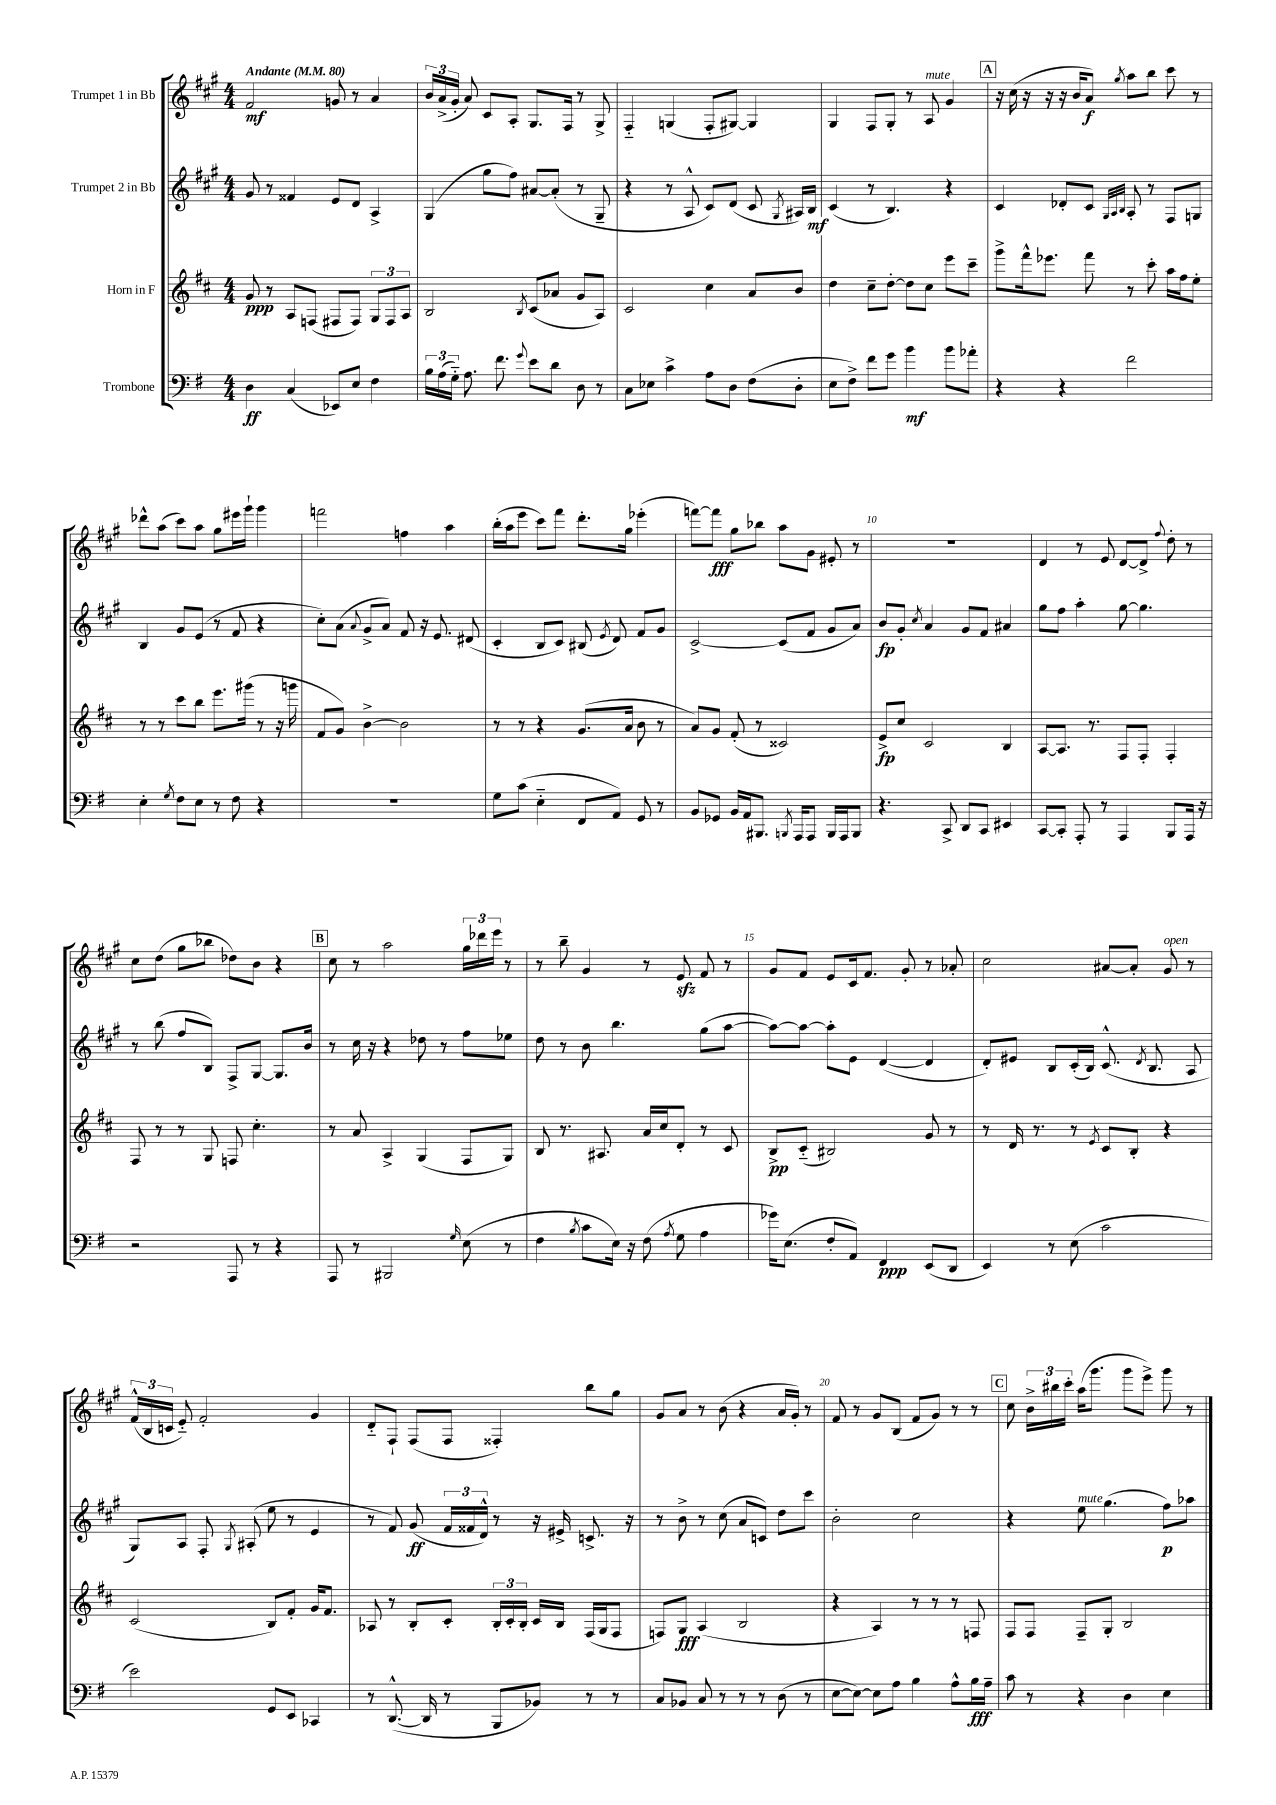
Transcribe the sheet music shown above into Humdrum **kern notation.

**kern	**kern	**kern	**kern
*staff4	*staff3	*staff2	*staff1
*clefF4	*clefG2	*clefG2	*clefG2
*k[f#]	*k[f#c#]	*k[f#c#g#]	*k[f#c#g#]
*M4/4	*M4/4	*M4/4	*M4/4
*MM80	*MM80	*MM80	*MM80
4D	8g	8g#	2f#
.	8r	8r	.
(4C	8A	4f##	.
.	(8F	.	.
8EE-)	8F#	8e	8g
8E	8F#)	8d	8r
4F#	12G	4A^	4a
.	12F#	.	.
.	12A	.	.
=	=	=	=
24B	2B	(4G#	24b
(24A	.	.	(24a^
24G'~)	.	.	24g#'
8.A	.	.	8a)
.	.	8gg#	8c#
8.f#	.	.	.
.	.	8ff#)	8A'
8qqg	8qB	.	.
8e	(8c#	[8a#	8.G#
8d	8a-	(8a#']	.
.	.	.	16F#
8D	8g	8r	8r
8r	8A)	8G#~	8G#^
=	=	=	=
8C	2c#	4r	4F#'~
8E-	.	.	.
4c^	.	8r	(4G
.	.	8A^^	.
8A	4cc#	8c#)	8F#'
8D	.	(8d	[8G#)
(8F#	8a	8c#	4G#]
.	.	8qG#	.
8D'	8b	16A#)	.
.	.	16B	.
=	=	=	=
8E	4dd	(4c#	4G#
8F#^)	.	.	.
8f#	8cc#~	8r	8F#
8g	[8dd'	4.B)	8G#'
4b	8dd]	.	8r
.	8cc#	.	8A
8b	8eee	4r	4g#
8a-'	8ccc#~	.	.
=	=	=	=
4r	8ggg^	4c#	16r
.	.	.	(16cc#
.	16fff#^^	.	16r
.	8.eee-	.	16r
4r	.	8d-'	16r
.	.	.	16b
.	8fff#	8c#	8a)
.	.	32qqG#	.
.	.	32qqA	.
.	.	32qqB	8qgg#
2f#	8r	8A'	8aa
.	8ccc#'	8r	8bb
.	16aa	8F#	8ccc#
.	16ff#	.	.
.	8ee'	8G	8r
=	=	=	=
4E'	8r	4B	8ddd-^^
.	8r	.	(8aa
8qG	.	.	.
8F#	8ccc#	8g#	8ccc#)
8E	8bb	(8e	8aa
8r	8.eee	8r	8gg#
8F#	.	8f#	16eee#
.	(16ggg#	.	16ggg#`
4r	8r	4r	4ggg#
.	16r	.	.
.	16ggg	.	.
=	=	=	=
1r	8f#	8cc#')	2fff
.	8g)	(8a	.
.	.	8qqa	.
.	[4b^	8g#^	.
.	.	8a)	.
.	2b]	8f#	4ff
.	.	16r	.
.	.	8.e	.
.	.	.	4aa
.	.	(8d#	.
=	=	=	=
8G	8r	4c#'	(16bb'
.	.	.	16aa
(8c	8r	.	8eee
4E'~	4r	8B	8ccc#)
.	.	8c#)	8fff#
8FF#	(8.g	(8B#	8.ddd'
.	.	8qe	.
8AA)	.	8d)	.
.	16a	.	16gg#
8GG	8b	8f#	(4eee-'
8r	8r	8g#	.
=	=	=	=
8BB	8a)	[2c#^	[8fff)
8GG-	8g	.	8fff]
16BB	(8f#'	.	8gg#
16AA	.	.	.
8.BBB#	8r	.	8bb-
.	2c##)	(8c#]	8aa
8qBBB	.	.	.
16AAA	.	.	.
8AAA	.	8f#	8g#
16BBB	.	8g#	8e#'
16AAA	.	.	.
8BBB	.	8a)	8r
=	=	=	=
4.r	8e^	8b	1r
.	8cc#	8g#'	.
.	.	8qcc#	.
.	2c#	4a	.
8CC^	.	.	.
8DD	.	8g#	.
8CC	.	8f#	.
4EE#	4B	4a#	.
=	=	=	=
[8CC	[8A	8gg#	4d
8CC']	8.A]	8ff#	.
8AAA'	.	4aa'	8r
.	8.r	.	.
8r	.	.	8e
4AAA	8F#	[8gg#	[8d
.	8F#'	4.gg#]	8d^]
.	.	.	8qqff#
8BBB	4F#'	.	8dd'
16AAA	.	.	8r
16r	.	.	.
=	=	=	=
2r	8F#	8r	8cc#
.	8r	(8bb	(8dd
.	8r	8ff#	8gg#
.	8G	8B)	8bb-
8AAA	8F	8F#^	8dd-)
8r	4.cc#'	[8G#	8b
4r	.	8.G#]	4r
.	.	16b	.
=	=	=	=
8AAA	8r	8r	8cc#
8r	8a	16cc#	8r
.	.	16r	.
2BBB#	4A^	4r	2aa
.	(4G	8dd-	.
.	.	8r	.
16qqG	.	.	.
(8E	8F#	8ff#	24gg#
.	.	.	24ddd-
.	.	.	24eee
8r	8G)	8ee-	8r
=	=	=	=
4F#	8B	8dd	8r
.	8.r	8r	8bb~
8qB	.	.	.
8c	.	8b	4g#
.	8.A#	.	.
16E)	.	4.bb	.
16r	.	.	.
(8F#	16a	.	8r
.	16cc#	.	.
8qA	.	.	.
8G	8d'	.	8e
4A	8r	(8gg#	8f#
.	8c#	[8aa	8r
=	=	=	=
16g-)	8B^	8aa_)	8g#
(8.E	.	.	.
.	(8c#'~	8aa_	8f#
8F#'	2B#)	8aa']	8e
8AA)	.	8e	16c#
.	.	.	8.f#
4FF#	.	([4d	.
.	.	.	8g#'
(8EE	8g	4d]	8r
8DD	8r	.	8a-'
=	=	=	=
4EE)	8r	8d')	2cc#
.	16d	8e#	.
.	8.r	.	.
8r	.	8B	.
(8E	8r	(16c#'	.
.	.	16B)	.
.	8qe	.	.
2c	8c#	(8.c#^^	[8a#
.	8B'	.	8a#']
.	.	8qd	.
.	.	8.B	.
.	4r	.	8g#
.	.	8A	8r
=	=	=	=
2e)	(2c#	8G#)	(24f#^^
.	.	.	24B
.	.	.	24c
.	.	8A	8e'~)
.	.	8F#'	2f#'
.	.	8qG#	.
.	.	(8A#'	.
8GG	8B)	8ee	.
8EE	8f#'	8r	.
4CC-	16g	4e	4g#
.	8.f#	.	.
=	=	=	=
8r	8A-	8r	8d'~
([8.DD^^	8r	8f#)	8F#`
.	8B'	(8g#	(8F#
16DD]	.	.	.
8r	8c#'	24f#	8F#
.	.	24f##	.
.	.	24d^^)	.
8BBB	24B'	8r	4F##')
.	24c#'	.	.
.	24B'	.	.
8BB-)	16c#	16r	.
.	16B	16e#^	.
8r	(16F#	8.c^	8bb
.	16G	.	.
8r	8F#	.	8gg#
.	.	16r	.
=	=	=	=
8C	8F)	8r	8g#
8BB-	8G	8b^	8a
8C	(4A	8r	8r
8r	.	(8cc#	(8b
8r	2B	8a	4r
8r	.	8c)	.
(8D	.	8dd	16a
.	.	.	16g#')
8r	.	8ccc#	8r
=	=	=	=
[8E	4r	2b'	8f#
8E_)	.	.	8r
8E]	4A)	.	8g#
8A	.	.	(8B
4B	8r	2cc#	8f#
.	8r	.	8g#)
8A^^	8r	.	8r
16B	8F	.	8r
16A~	.	.	.
=	=	=	=
8c	8F#	4r	8cc#
8r	8F#	.	24b^
.	.	.	24bb#
.	.	.	24ccc#'
4r	8F#~	8ee	(16aa
.	.	.	8.ggg#
.	8G'	(4.gg#	.
4D	2B	.	8ggg#
.	.	.	8eee^)
4E	.	8ff#)	8ggg#
.	.	8aa-	8r
==	==	==	==
*-	*-	*-	*-
